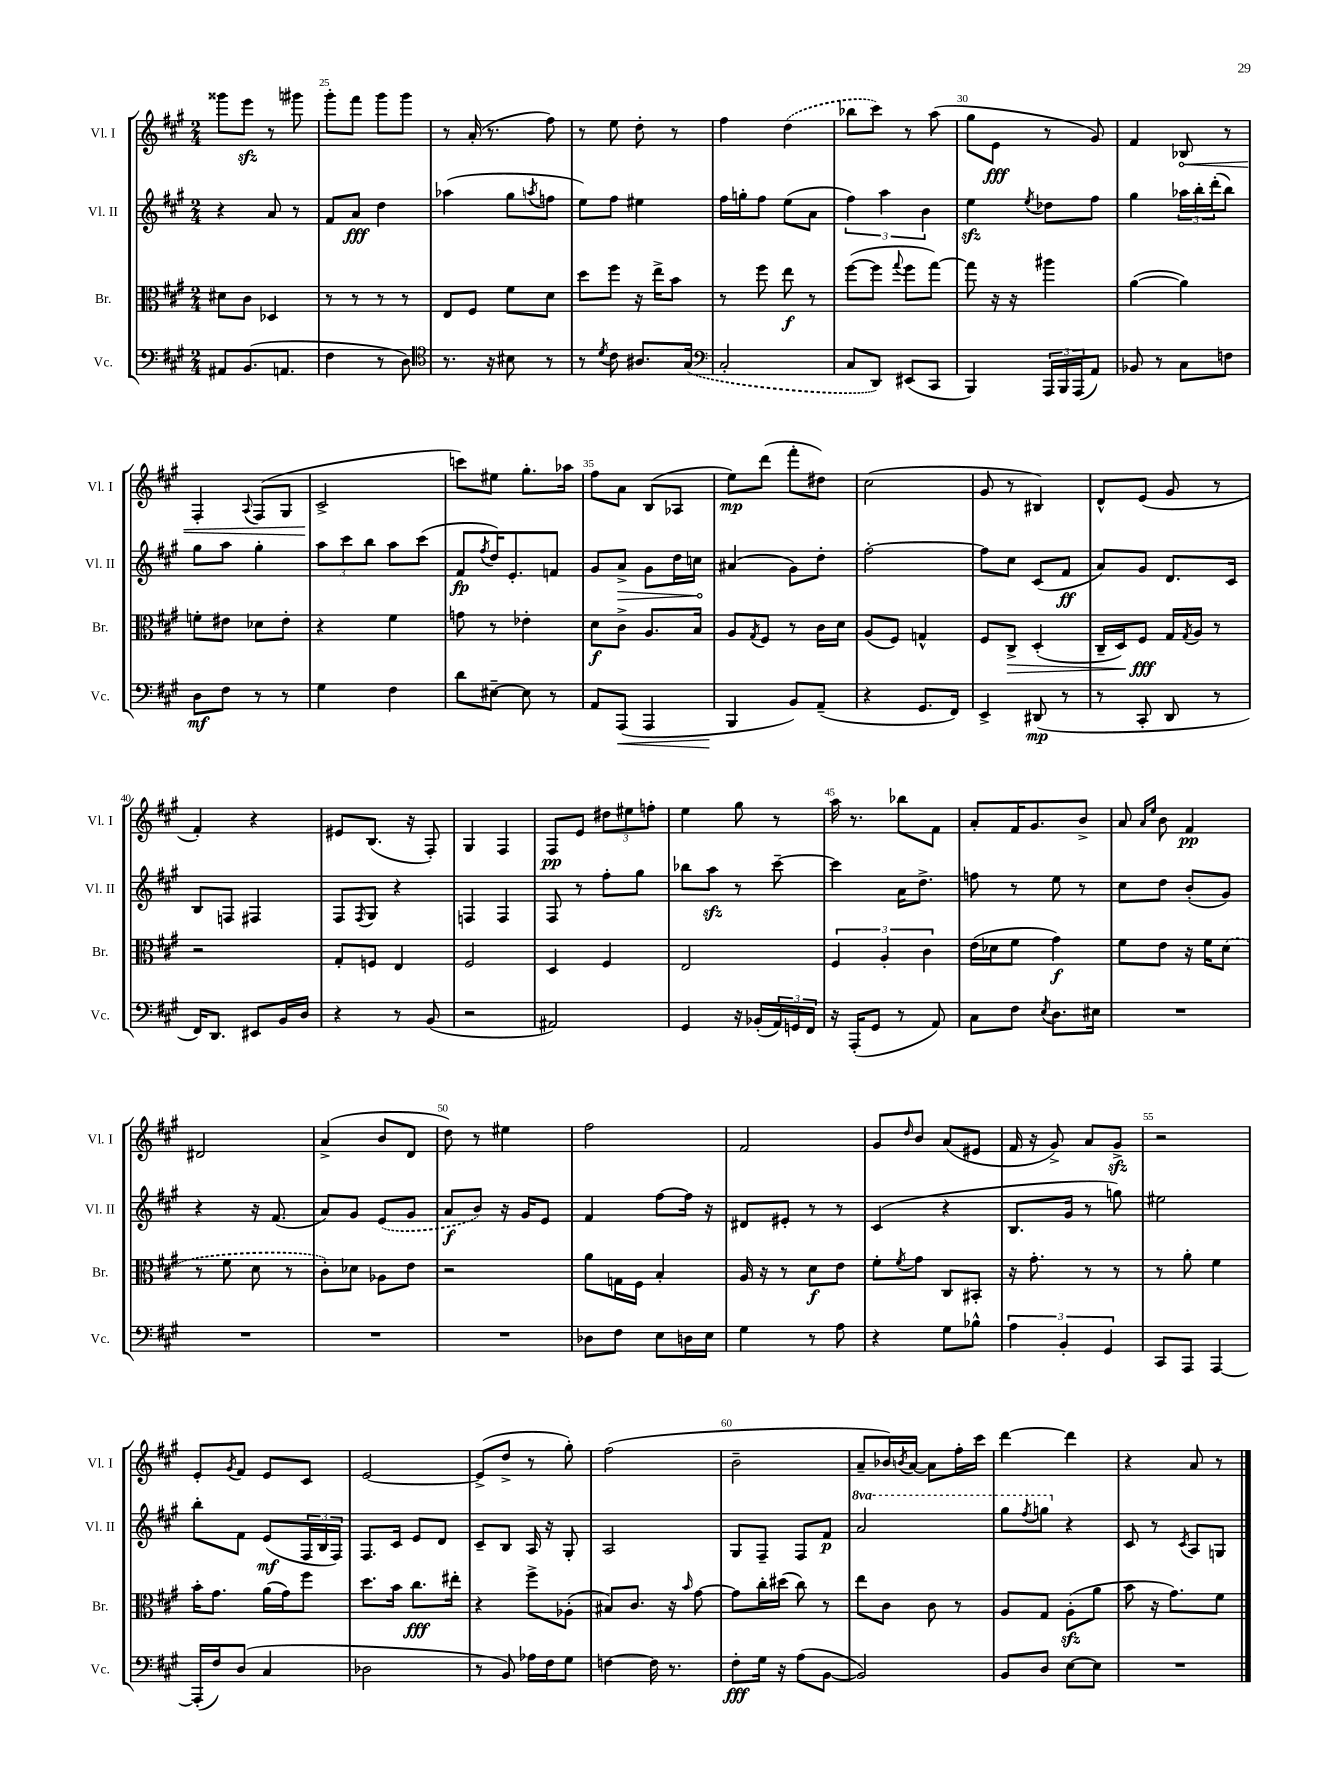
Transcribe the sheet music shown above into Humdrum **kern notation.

**kern	**kern	**kern	**kern
*staff4	*staff3	*staff2	*staff1
*clefF4	*clefC3	*clefG2	*clefG2
*k[f#c#g#]	*k[f#c#g#]	*k[f#c#g#]	*k[f#c#g#]
*M2/4	*M2/4	*M2/4	*M2/4
8AA#	8d#	4r	8ggg##
(8.BB	8c#	.	8eee
.	4D-	8a	8r
8.AA	.	.	.
.	.	8r	8ggg#
=	=	=	=
4F#	8r	8f#	8ggg#'
.	8r	8a	8fff#
8r	8r	4dd	8ggg#
8D)	8r	.	8ggg#
=	=	=	=
*clefC4	*	*	*
8.r	8E	(4aa-	8r
.	8F#	.	(16a'
16r	.	.	8.r
8B#	8f#	8gg#	.
.	.	8qaa	.
8r	8d	8ff	8ff#)
=	=	=	=
8r	8dd	8ee)	8r
8qd	.	.	.
8c#	8ff#	8ff#	8ee
8.A#	16r	4ee#	8dd'
.	16ee^	.	.
.	8b	.	8r
(16G#	.	.	.
=	=	=	=
*clefF4	*	*	*
2C#'	8r	16ff#	4ff#
.	.	16gg'	.
.	8ff#	8ff#	.
.	8ee	(8ee	(4dd
.	8r	8a	.
=	=	=	=
8C#	([8ff#	6ff#)	8bb-
8DD)	8ff#]	.	8ccc#)
.	.	6aa	.
.	8qqgg#	.	.
(8EE#	8ff#	.	8r
.	.	6b	.
8CC#	[8gg#)	.	(8aa
=	=	=	=
4BBB)	8gg#]	4ee	8gg#
.	16r	.	8e
.	16r	.	.
.	.	8qee	.
24AAA	4aa#	8dd-	8r
24BBB	.	.	.
(24AAA	.	.	.
8AA)	.	8ff#	8g#)
=	=	=	=
8BB-	([4a	4gg#	4f#
8r	.	.	.
8C#	4a])	24aa-	8B-
.	.	24bb'	.
.	.	(24ddd'	.
8F	.	8bb)	8r
=	=	=	=
8D	8f'	8gg#	4F#'
8F#	8e#	8aa	.
.	.	.	8qqA
8r	8d-	4gg#'	(8F#
8r	8e#'	.	8G#
=	=	=	=
4G#	4r	12aa	2c#^
.	.	12ccc#	.
.	.	12bb	.
4F#	4f#	8aa	.
.	.	(8ccc#	.
=	=	=	=
8d	8g	8f#	8ccc)
.	.	8qff#	.
[8E#~	8r	16dd)	8ee#
.	.	8.e'	.
8E#]	4e-'	.	8.gg#'
8r	.	8f	.
.	.	.	16aa-
=	=	=	=
8AA	8d	8g#	8ff#
(8AAA	8c#^	8a^	8a
4AAA	8.A	8g#	(8B
.	.	16dd	8A-
.	16B	16cc	.
=	=	=	=
4BBB	8A	(4a#	8ee)
.	8qG#	.	.
.	8F#	.	(8ddd
8BB)	8r	8g#)	8fff#'
(8AA~	16c#	8dd'	8dd#)
.	16d	.	.
=	=	=	=
4r	(8A	[2ff#'	(2cc#
.	8F#)	.	.
8.GG#	4G^^	.	.
16FF#)	.	.	.
=	=	=	=
4EE^	8F#	8ff#]	8g#
.	8C#^	8cc#	8r
(8DD#	(4D'	(8c#	4B#)
8r	.	8f#	.
=	=	=	=
8r	16C#~	8a)	8d^^
.	16D)	.	.
8CC#'	8F#	8g#	(8e
8DD	16G#	8.d	8g#
.	8qG#	.	.
.	16A	.	.
8r	8r	.	8r
.	.	16c#	.
=	=	=	=
16FF#)	2r	8B	4f#')
8.DD	.	.	.
.	.	8F	.
8EE#	.	4F#	4r
16BB	.	.	.
16D	.	.	.
=	=	=	=
4r	8G#'	8F#	8e#
.	.	8qF#	.
.	8F	8G#	(8.B
8r	4E	4r	.
.	.	.	16r
(8BB	.	.	8F#')
=	=	=	=
2r	2F#	4F	4G#
.	.	4F	4F#
=	=	=	=
2AA#)	4D	8F#	8F#
.	.	8r	8e
.	4F#	8ff#'	12dd#
.	.	.	12ee#
.	.	8gg#	.
.	.	.	12ff'
=	=	=	=
4GG#	2E	8bb-	4ee
.	.	8aa	.
16r	.	8r	8gg#
(16BB-'	.	.	.
24AA)	.	[8ccc#~	8r
24GG	.	.	.
24FF#	.	.	.
=	=	=	=
16r	6F#	4ccc#]	16aa
(16AAA'	.	.	8.r
8GG#	.	.	.
.	6A'	.	.
8r	.	16a	8bb-
.	.	8.dd^	.
.	6c#	.	.
8AA)	.	.	8f#
=	=	=	=
8C#	(16e	8ff	8a'
.	16d-	.	.
8F#	8f#	8r	16f#
.	.	.	8.g#
8qE	.	.	.
8.D	4g#)	8ee	.
.	.	8r	8b^
16E#	.	.	.
=	=	=	=
2r	8f#	8cc#	8a
.	.	.	16qqa
.	.	.	16qqee
.	8e	8dd	8b
.	16r	(8b'	4f#
.	16f#	.	.
.	(8d	8g#)	.
=	=	=	=
2r	8r	4r	2d#
.	8f#	.	.
.	8d	16r	.
.	.	(8.f#	.
.	8r	.	.
=	=	=	=
2r	8c#')	8a)	(4a^
.	8d-	8g#	.
.	8A-	(8e	8b
.	8e	8g#	8d
=	=	=	=
2r	2r	8a	8dd)
.	.	8b)	8r
.	.	16r	4ee#
.	.	16g#	.
.	.	8e	.
=	=	=	=
8D-	8a	4f#	2ff#
8F#	16G	.	.
.	16F#	.	.
8E	4B'	[8ff#	.
16D	.	16ff#]	.
16E	.	16r	.
=	=	=	=
4G#	16A	8d#	2f#
.	16r	.	.
.	8r	8e#'	.
8r	8d	8r	.
8A	8e	8r	.
=	=	=	=
4r	8f#'	(4c#	8g#
.	8qf#	.	16qqdd
.	8g#	.	8b
8G#	8C#	4r	(8a
8B-^^	8BB#'	.	8e#
=	=	=	=
6A	16r	8.B	16f#
.	8.g#'	.	16r
.	.	.	8g#^)
6BB'	.	.	.
.	.	16g#	.
.	8r	8r	8a
6GG#	.	.	.
.	8r	8gg)	8g#^
=	=	=	=
8CC#	8r	2ee#	2r
8AAA	8a'	.	.
[4AAA	4f#	.	.
=	=	=	=
(16AAA']	16b'	8bb'	8e'
16F#)	8.g#	.	.
.	.	.	8qg#
(8D	.	8f#	8f#
4C#	(16a	(8e	8e
.	16g#)	.	.
.	8ff#	24F#	8c#
.	.	24B	.
.	.	24F#)	.
=	=	=	=
2D-	8.dd	8.F#	[2e
.	16b	16c#	.
.	8.cc#	8e	.
.	.	8d	.
.	16ee#'	.	.
=	=	=	=
8r	4r	8c#~	(8e^]
8BB)	.	8B	8dd^
16A-	8ff#^	16A	8r
16F#	.	16r	.
8G#	(8A-'	8G#'	8gg#')
=	=	=	=
[4F	8B#)	2A	(2ff#
.	8.c#	.	.
16F]	.	.	.
8.r	16r	.	.
.	16qqb	.	.
.	[8g#	.	.
=	=	=	=
8F#'	8g#]	8G#	2b~
16G#	16cc#'	8F#~	.
16r	(16dd#	.	.
(8A	8cc#)	8F#	.
[8BB	8r	8f#	.
=	=	=	=
2BB])	8ee	2aa	8a~
.	8c#	.	16b-)
.	.	.	8qb
.	.	.	[16a
.	8c#	.	8a]
.	8r	.	16ff#'
.	.	.	16ccc#
=	=	=	=
8BB	8A	8ggg#	[4ddd
.	.	8qfff#	.
8D	8G#	8ggg	.
[8E	(8A'	4r	4ddd]
8E]	8a	.	.
=	=	=	=
2r	8b	8c#	4r
.	16r	8r	.
.	8.g#)	.	.
.	.	8qc#	.
.	.	8A	8a
.	8f#	8G	8r
==	==	==	==
*-	*-	*-	*-
